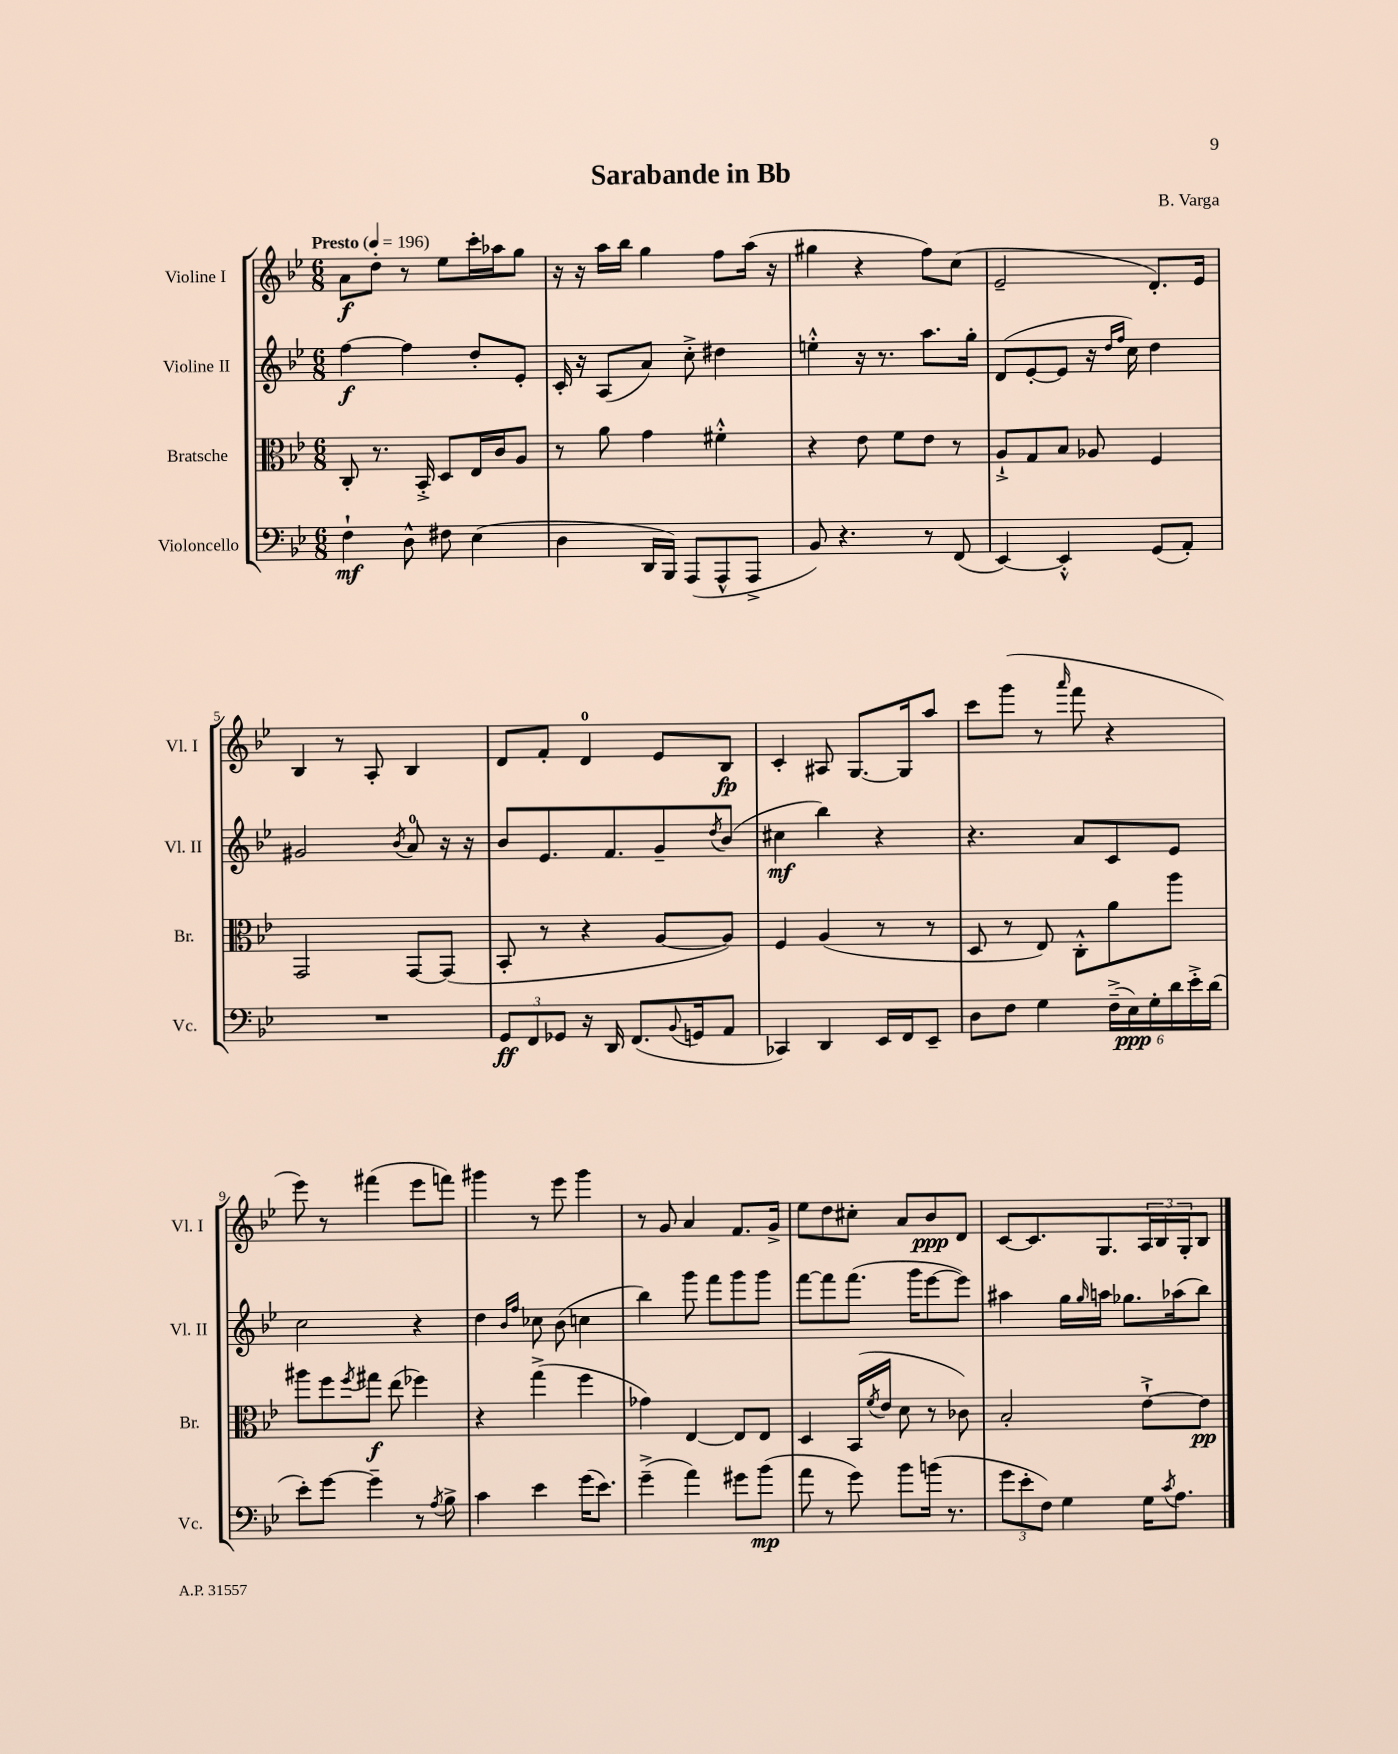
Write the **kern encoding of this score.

**kern	**kern	**kern	**kern
*staff4	*staff3	*staff2	*staff1
*clefF4	*clefC3	*clefG2	*clefG2
*k[b-e-]	*k[b-e-]	*k[b-e-]	*k[b-e-]
*M6/8	*M6/8	*M6/8	*M6/8
*MM196	*MM196	*MM196	*MM196
4F`	8C'	[4ff	8a
.	8.r	.	8dd'
8D^^	.	4ff]	8r
.	16BB-'^	.	.
8F#	8D	.	8ee-
(4E-	16E-	8dd'	16ccc'
.	16c	.	16aa-
.	8A	8e-'	8gg
=	=	=	=
4D	8r	16c'	16r
.	.	16r	16r
.	8a	(8A	16aa
.	.	.	16bb-
16DD	4g	8a)	4gg
16BBB-)	.	.	.
(8AAA	.	8cc'^	.
8AAA^^	4f#'^^	4dd#	8ff
8AAA^	.	.	(16aa
.	.	.	16r
=	=	=	=
8BB-)	4r	4ee'^^	4gg#
4.r	.	.	.
.	8e-	16r	4r
.	.	8.r	.
.	8f	.	.
8r	8e-	8.aa	8ff)
(8FF	8r	.	(8cc
.	.	16gg'	.
=	=	=	=
[4EE-)	8A`^	(8d	2e-~
.	8G	[8e-'	.
4EE-'^^]	8B-	8e-]	.
.	8A-	16r	.
.	.	16qqdd	.
.	.	16qqff	.
.	.	16cc)	.
(8GG	4F	4dd	8.d')
8AA')	.	.	.
.	.	.	16e-
=	=	=	=
2.r	2GG	2g#	4B-
.	.	.	8r
.	.	.	8A'
.	.	8qb-	.
.	[8GG	8a	4B-
.	(8GG]	16r	.
.	.	16r	.
=	=	=	=
12GG	8BB-'	8b-	8d
12FF	.	.	.
.	8r	8.e-	8f'
12GG-	.	.	.
16r	4r	.	4d
16DD	.	8.f	.
(8.FF	.	.	.
.	[8A	8g~	8e-
8qqBB-	.	.	.
16GG	.	.	.
.	.	8qdd	.
8AA	8A])	(8b-	8B-
=	=	=	=
4CC-)	4F	4cc#	4c'
4DD	(4A	4bb-)	8A#
.	.	.	[8.G
16EE-	8r	4r	.
16FF	.	.	16G]
8EE-~	8r	.	8aa
=	=	=	=
8D	8D	4.r	8ccc
8F	8r	.	(8ggg
4G	8E-)	.	8r
.	.	.	16qqaaa
.	8C'^^	8a	8fff
(24F~^	8a	8c	4r
24E-)	.	.	.
24G'	.	.	.
24d	8aa	8e-	.
24e-'^	.	.	.
(24d	.	.	.
=	=	=	=
8e-')	8aa#	2cc	8eee-)
[8g	8ff	.	8r
.	8qff	.	.
4g~]	8gg#	.	(4fff#
.	(8ee-	.	.
8r	4ff-)	4r	8eee-
8qA	.	.	.
8B-^	.	.	8fff)
=	=	=	=
4c	4r	4dd	4ggg#
.	.	16qqb-	.
.	.	16qqff	.
4e-	(4gg^	8cc-	8r
.	.	(8b-	8eee-
(16g	4ff	4cc	4ggg#
8.e-)	.	.	.
=	=	=	=
(4g~^	4g-)	4bb-)	8r
.	.	.	8g
4a)	[4E-	8ggg	4a
.	.	8fff	.
8g#	8E-]	8ggg	8.f
(8b-	8E-	8ggg	.
.	.	.	16g^
=	=	=	=
8a	4D	[8fff	8ee-
8r	.	8fff]	8dd
8g)	(16BB-	(8.fff	8cc#'
.	8qf	.	.
.	16e-	.	.
8b-	8d	.	8a
.	.	16ggg	.
(16b	8r	[8eee-	8b-
8.r	.	.	.
.	8c-)	8eee-])	8d
=	=	=	=
12g	2B-'	4aa#	[8c
12e-'	.	.	.
.	.	.	8.c]
12F)	.	.	.
4G	.	16gg	.
.	.	16qqgg	.
.	.	16aa	8.G
.	.	8.gg-	.
16G	[8e-`^	.	24A
.	.	.	24B-
8qc	.	.	.
8.A	.	(16aa-	.
.	.	.	24G'
.	8e-]	8bb-)	8B-
==	==	==	==
*-	*-	*-	*-
